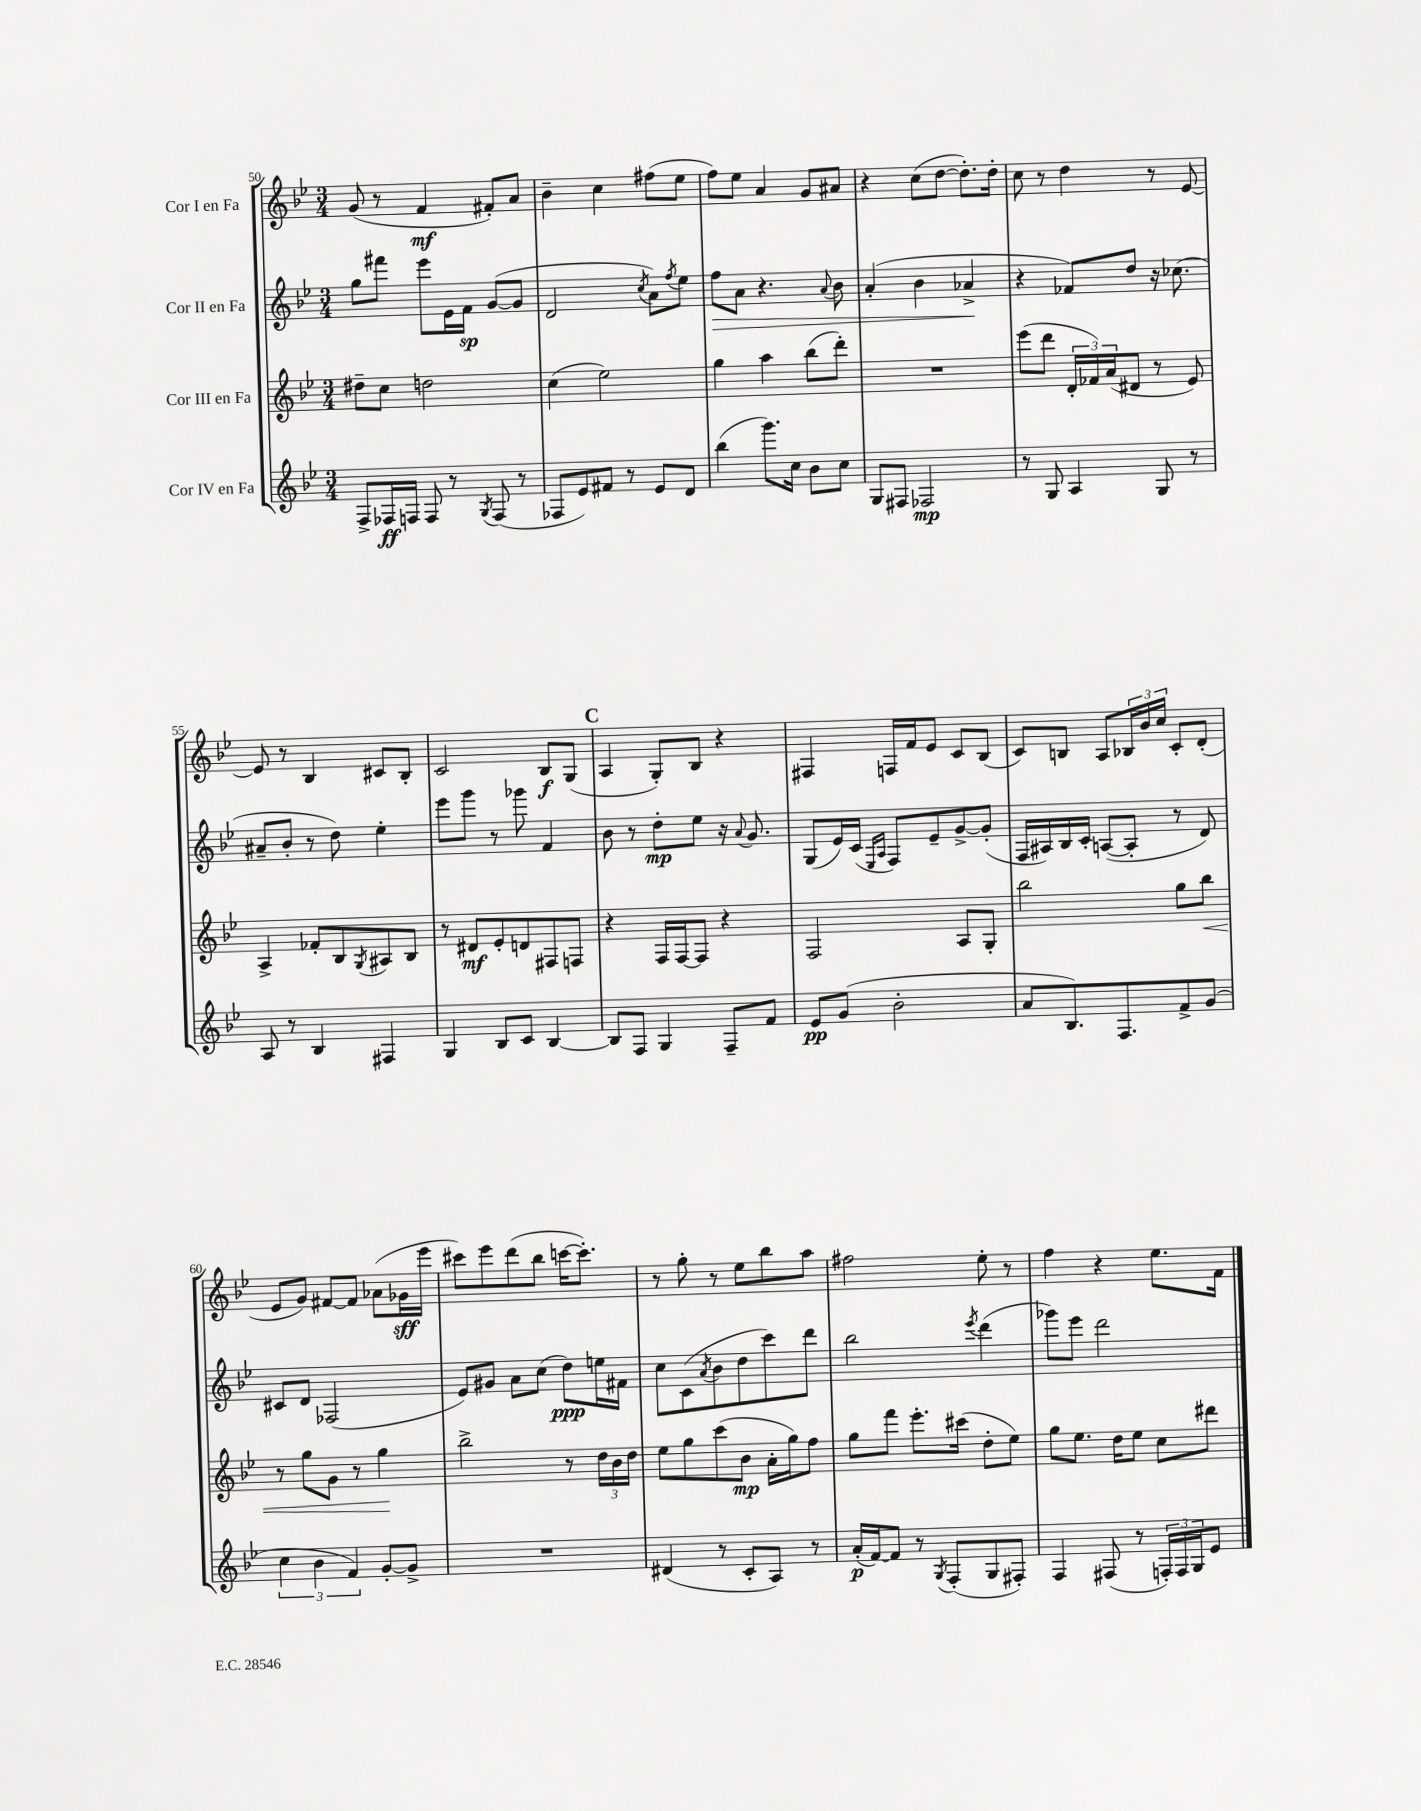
<<
\new StaffGroup <<
\new Staff = "s0" \with { instrumentName = "Cor I en Fa" } {
    \clef treble \key bes \major \numericTimeSignature \time 3/4
    g'8( r8 f'4\mf fis'8-.) a'8 |
    bes'4-- c''4 fis''8( ees''8 |
    f''8) ees''8 a'4 g'8 ais'8 |
    r4 c''8( d''8~ d''8.-.) d''16-. |
    c''8 r8 d''4 r8 ees'8~ |
    ees'8 r8 bes4 cis'8 bes8-. |
    c'2 bes8\f g8( |
    \mark \markup { \bold "C" } a4 g8-.) bes8 r4 |
    fis4 f16 f'16 ees'8 c'8 bes8( |
    c'8) b8 a8 \tuplet 3/2 { bes16 bes'16 c''16 } c'8-. d'8-.( |
    ees'8 g'8) fis'8~ fis'8 aes'8( ges'16\sff ees'''16 |
    cis'''8) ees'''8 d'''8( bes''8 c'''16~ c'''8.-.) |
    r8 g''8-. r8 ees''8 bes''8 a''8 |
    fis''2 ees''8-. r8 |
    f''4 r4 ees''8. f'16 \bar "|." |
}
\new Staff = "s1" \with { instrumentName = "Cor II en Fa" } {
    \clef treble \key bes \major \numericTimeSignature \time 3/4
    g''8 fis'''8 ees'''8 ees'16 f'16\sp g'8~( g'8 |
    d'2 \acciaccatura { c''8 } a'8) \acciaccatura { f''8 } ees''8 |
    f''8\> a'8 r4. \appoggiatura { a'8 } bes'8 |
    a'4-.( bes'4 aes'4->\! |
    r4 fes'8) d''8 r16 ces''8.( |
    ais'8-- bes'8-. r8 d''8) ees''4-. |
    ees'''8 g'''8 r8 ges'''8 f'4 |
    \mark \markup { \bold "C" } bes'8 r8 d''8-.\mp ees''8 r16 \appoggiatura { a'8 } g'8. |
    g8( ees'16) c'16( \grace { ees16 a16 } f8) ees'8-- g'8~-> g'8-.( |
    f16 ais16) bes16 c'16-. a8~( a8-. r8 d'8) |
    cis'8 d'8 fes2( |
    ees'8) gis'8 a'8 c''8( d''8\ppp) e''16 fis'16 |
    c''8 c'8( \acciaccatura { a'8 } bes'8 d''8 c'''8) d'''8 |
    bes''2 \acciaccatura { ees'''8 } d'''4( |
    ges'''8) ees'''8 d'''2 \bar "|." |
}
\new Staff = "s2" \with { instrumentName = "Cor III en Fa" } {
    \clef treble \key bes \major \numericTimeSignature \time 3/4
    dis''8-- c''8 d''2 |
    c''4( ees''2) |
    g''4 a''4 bes''8( d'''8-.) |
    R2. |
    ees'''8( d'''8 \tuplet 3/2 { d'16-. fes'16) a'16( } dis'8 r8 ees'8) |
    a4-> fes'8-. bes8 \acciaccatura { g8 } ais8 bes8 |
    r8 dis'8\mf ees'8-. d'8 fis8 f8 |
    \mark \markup { \bold "C" } r4 f16 f16~ f8 r4 |
    f2 a8 g8-. |
    bes''2 g''8 bes''8\< |
    r8 g''8 g'8 r8 g''4\! |
    bes''2-> r8 \tuplet 3/2 { d''16 bes'16 d''16 } |
    ees''8 g''8 c'''8( bes'8\mp a'16-. g''16) f''8 |
    g''8 f'''8 ees'''8.-. cis'''16( d''8-. ees''8) |
    g''8 ees''8. d''16 ees''8 c''8 dis'''8 \bar "|." |
}
\new Staff = "s3" \with { instrumentName = "Cor IV en Fa" } {
    \clef treble \key bes \major \numericTimeSignature \time 3/4
    f8-> fes16\ff f16 f8 r8 \acciaccatura { g8 } f8( r8 |
    fes8 ees'8) fis'8 r8 ees'8 d'8 |
    bes''4( g'''8.) c''16 bes'8 c''8 |
    g8 fis8 fes2\mp |
    r8 g8 a4 g8 r8 |
    a8 r8 bes4 fis4 |
    g4 bes8 c'8 bes4~ |
    \mark \markup { \bold "C" } bes8 f8 g4 f8-- f'8 |
    ees'8\pp g'8( bes'2-. |
    a'8 bes8.) f8. f'8-> g'8( |
    \tuplet 3/2 { c''4 bes'4 f'4) } g'8~-. g'8-> |
    R2. |
    dis'4( r8 c'8-. a8) r8 |
    a'16-.\p( f'16~) f'8 r8 \acciaccatura { g8 } f8-.( g8 fis8-.) |
    f4 fis8( r8 \tuplet 3/2 { f16-.) f16 g16 } ees'8 \bar "|." |
}
>>
>>
\layout { \context { \Score currentBarNumber = #50 } }
